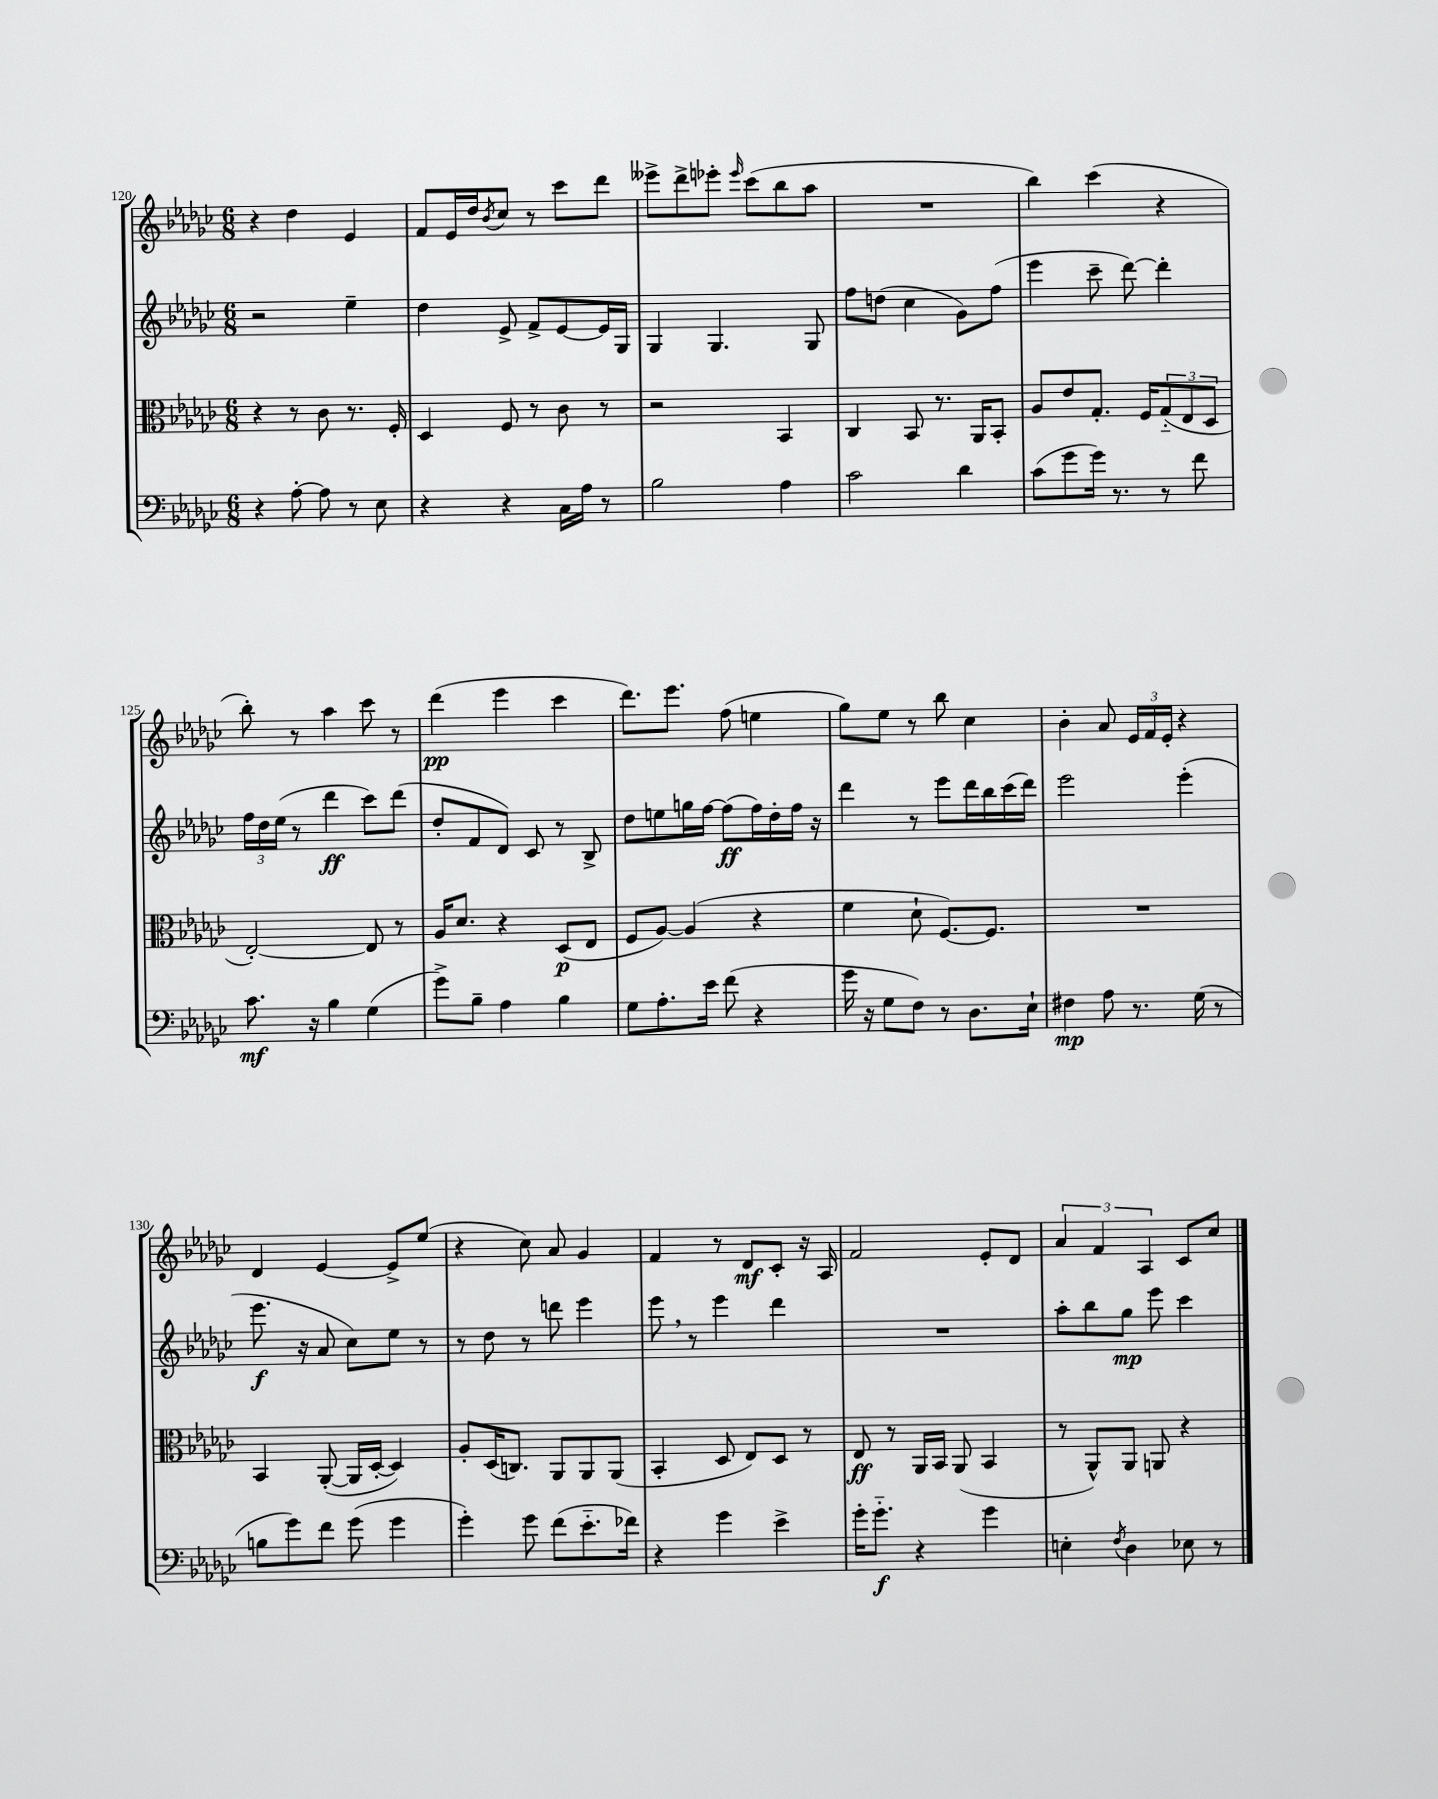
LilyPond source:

<<
\new StaffGroup <<
\new Staff = "s0" {
    \clef treble \key ges \major \numericTimeSignature \time 6/8
    r4 des''4 ees'4 |
    f'8 ees'16 des''16 \acciaccatura { bes'8 } ces''8 r8 ces'''8 des'''8 |
    eeses'''8-> des'''8-> ees'''8-. \grace { ees'''16 } ces'''8( bes''8 aes''8 |
    R2. |
    bes''4) ces'''4( r4 |
    bes''8-.) r8 aes''4 ces'''8 r8 |
    des'''4\pp( ees'''4 ces'''4 |
    des'''8.) ees'''8. f''8( e''4 |
    ges''8) ees''8 r8 bes''8 ces''4 |
    bes'4-. aes'8 \tuplet 3/2 { ees'16 f'16 ees'16-. } r4 |
    des'4 ees'4~ ees'8-> ees''8( |
    r4 ces''8) aes'8 ges'4 |
    f'4 r8 des'8\mf ces'8-. r16 aes16 |
    f'2 ees'8-. des'8 |
    \tuplet 3/2 { aes'4 f'4 aes4 } ces'8 ces''8 \bar "|." |
}
\new Staff = "s1" {
    \clef treble \key ges \major \numericTimeSignature \time 6/8
    r2 ees''4-- |
    des''4 ees'8-> f'8-> ees'8~ ees'16 ges16 |
    ges4 ges4. ges8 |
    f''8 d''8( ces''4 ges'8) f''8( |
    ees'''4 ces'''8-- des'''8~) des'''4-. |
    \tuplet 3/2 { f''16 des''16 ees''16( } r8 des'''4\ff ces'''8) des'''8( |
    des''8-. f'8 des'8) ces'8 r8 bes8-> |
    des''8 e''8 g''16 f''16~ f''8\ff( f''16) des''16-. f''16 r16 |
    des'''4 r8 ees'''8 des'''16 bes''16 ces'''16( des'''16) |
    ees'''2 ees'''4-.( |
    ees'''8.\f r16 aes'8 ces''8) ees''8 r8 |
    r8 des''8 r8 d'''8 ees'''4 |
    ees'''8 \breathe r8 ees'''4 des'''4 |
    R2. |
    aes''8-. bes''8 ges''8\mp ees'''8 ces'''4 \bar "|." |
}
\new Staff = "s2" {
    \clef alto \key ges \major \numericTimeSignature \time 6/8
    r4 r8 ces'8 r8. f16-. |
    des4 f8 r8 ces'8 r8 |
    r2 bes,4 |
    ces4 bes,8 r8. aes,16 bes,8-. |
    aes8 ees'8 ges8.-. f16 \tuplet 3/2 { ges8-_( ees8 des8 } |
    ees2~-.) ees8 r8 |
    aes16 des'8. r4 des8\p( ees8 |
    f8 aes8~) aes4( r4 |
    f'4 des'8-! f8.~) f8. |
    R2. |
    bes,4 aes,8~-.( aes,16 des16~-. des4) |
    aes8-. des16( c8.) aes,8 aes,8 aes,8( |
    bes,4-. des8 ees8) des8 r8 |
    ees8\ff r8 aes,16 bes,16 aes,8( bes,4 |
    r8 aes,8-^) aes,8 a,8 r4 \bar "|." |
}
\new Staff = "s3" {
    \clef bass \key ges \major \numericTimeSignature \time 6/8
    r4 aes8~-. aes8 r8 ees8 |
    r4 r4 ces16 aes16 r8 |
    bes2 aes4 |
    ces'2 des'4 |
    ces'8( ges'8 ges'16) r8. r8 f'8 |
    ces'8.\mf r16 bes4 ges4( |
    ges'8->) bes8-- aes4 bes4 |
    ges8 aes8.-. ees'16 f'8( r4 |
    ges'16 r16 ges8 f8) r8 des8. ees16-! |
    fis4\mp aes8 r8. ges16( r8 |
    b8 ges'8) f'8 ges'8( ges'4 |
    ges'4-.) ges'8 f'8( ees'8.-_ fes'16) |
    r4 ges'4 ees'4-> |
    ges'16-. ges'8.-_\f r4 ges'4 |
    e4-. \acciaccatura { f8 } des4 ees8 r8 \bar "|." |
}
>>
>>
\layout { \context { \Score currentBarNumber = #120 } }
